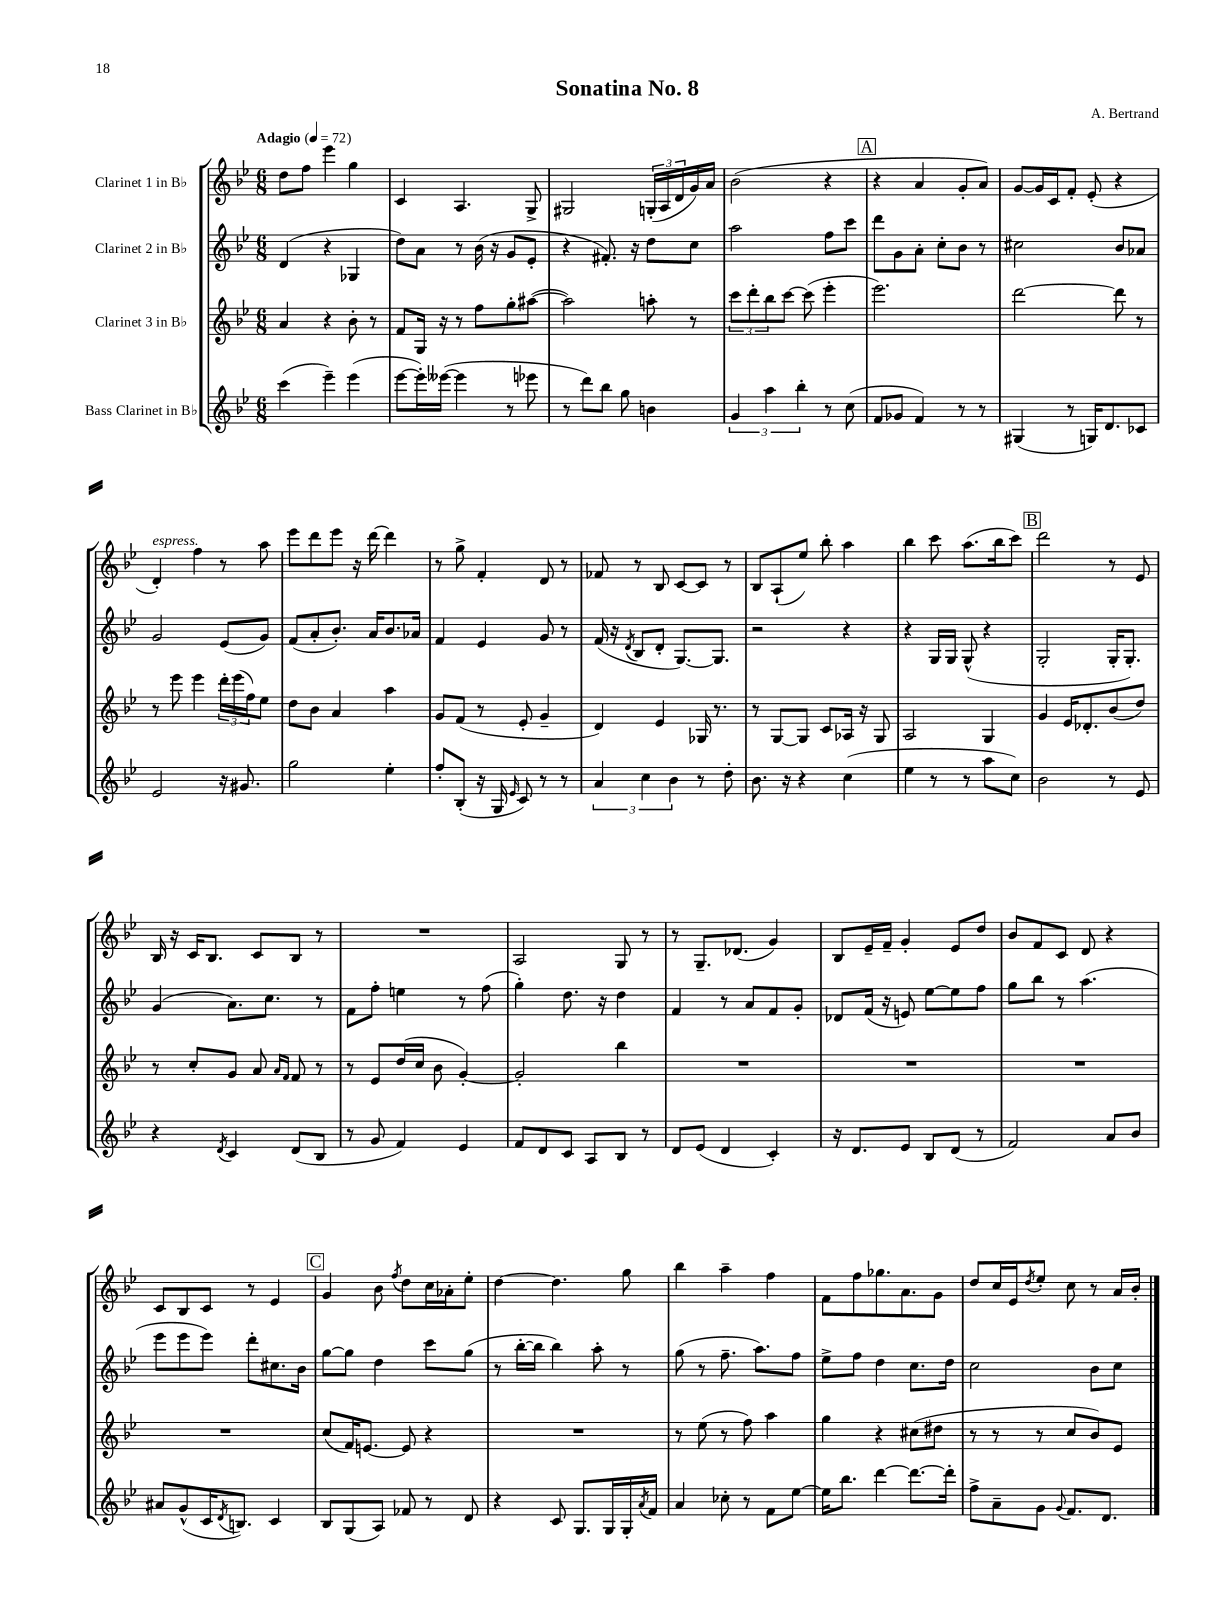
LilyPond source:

\header { title = "Sonatina No. 8" composer = "A. Bertrand" }
<<
\new StaffGroup <<
\new Staff = "s0" \with { instrumentName = "Clarinet 1 in Bb" } {
    \clef treble \key bes \major \numericTimeSignature \time 6/8 \tempo "Adagio" 4 = 72
    d''8 f''8 ees'''4 g''4 |
    c'4 a4. g8-> |
    gis2 \tuplet 3/2 { g16-.( a16 d'16 } g'16) a'16 |
    bes'2( r4 |
    \mark \markup { \box "A" } r4 a'4 g'8-. a'8) |
    g'8~ g'16 c'16 f'8-. ees'8-.( r4 |
    d'4-.^\markup { \italic "espress." }) f''4 r8 a''8 |
    ees'''8 d'''8 ees'''8 r16 d'''16~ d'''4 |
    r8 g''8-> f'4-. d'8 r8 |
    fes'8 r8 bes8 c'8~ c'8 r8 |
    bes8 a8-!( ees''8) bes''8-. a''4 |
    bes''4 c'''8 a''8.( bes''16 c'''8) |
    \mark \markup { \box "B" } d'''2 r8 ees'8 |
    bes16 r16 c'16 bes8. c'8 bes8 r8 |
    R2. |
    a2 g8 r8 |
    r8 g8.-- des'8.( g'4) |
    bes8 ees'16-- f'16-- g'4-. ees'8 d''8 |
    bes'8 f'8 c'8 d'8 r4 |
    c'8 bes8 c'8 r8 ees'4 |
    \mark \markup { \box "C" } g'4 bes'8 \acciaccatura { f''8 } d''8 c''16 aes'16-. ees''8-. |
    d''4~ d''4. g''8 |
    bes''4 a''4-- f''4 |
    f'8 f''8 ges''8. a'8. g'8 |
    d''8 c''16 ees'16 \acciaccatura { d''8 } ees''8-. c''8 r8 a'16 bes'16-. \bar "|." |
}
\new Staff = "s1" \with { instrumentName = "Clarinet 2 in Bb" } {
    \clef treble \key bes \major \numericTimeSignature \time 6/8
    d'4( r4 ges4 |
    d''8) a'8 r8 bes'16( r16 g'8 ees'8-. |
    r4 fis'8.-.) r16 d''8 c''8 |
    a''2 f''8 c'''8 |
    \mark \markup { \box "A" } d'''8 g'8 a'8-. c''8-. bes'8 r8 |
    cis''2 bes'8 aes'8 |
    g'2 ees'8( g'8) |
    f'8( a'8-. bes'8.-.) a'16 bes'8. aes'16 |
    f'4 ees'4 g'8 r8 |
    f'16( r16 \acciaccatura { d'8 } bes8 d'8-. g8.~) g8. |
    r2 r4 |
    r4 g16 g16 g8-^( r4 |
    \mark \markup { \box "B" } g2-. g16-. g8.-.) |
    g'4( a'8.) c''8. r8 |
    f'8 f''8-. e''4 r8 f''8( |
    g''4-.) d''8. r16 d''4 |
    f'4 r8 a'8 f'8 g'8-. |
    des'8 f'16( r16 e'8) ees''8~ ees''8 f''8 |
    g''8 bes''8 r8 a''4.( |
    ees'''8 ees'''8 ees'''8) d'''8-. cis''8. bes'16 |
    \mark \markup { \box "C" } g''8~ g''8 d''4 c'''8 g''8( |
    r8 bes''16~-. bes''16 bes''4) a''8-. r8 |
    g''8( r8 f''8.-- a''8.) f''8 |
    ees''8-> f''8 d''4 c''8. d''16 |
    c''2 bes'8 c''8 \bar "|." |
}
\new Staff = "s2" \with { instrumentName = "Clarinet 3 in Bb" } {
    \clef treble \key bes \major \numericTimeSignature \time 6/8
    a'4 r4 bes'8-. r8 |
    f'8 g16 r16 r8 f''8 g''8-. ais''8~( |
    ais''2) a''8-. r8 |
    \tuplet 3/2 { c'''8 d'''8-. bes''8 } c'''8~ c'''8( ees'''4-. |
    \mark \markup { \box "A" } ees'''2.) |
    d'''2~ d'''8 r8 |
    r8 ees'''8 ees'''4 \tuplet 3/2 { d'''16-. ees'''16( f''16) } ees''8 |
    d''8 bes'8 a'4 a''4 |
    g'8 f'8( r8 ees'8-. g'4-- |
    d'4) ees'4 ges16 r8. |
    r8 g8~ g8 c'8 aes16 r16 g8 |
    a2 g4 |
    \mark \markup { \box "B" } g'4 ees'16 des'8.-. bes'8( d''8) |
    r8 c''8-. g'8 a'8 \grace { a'16 f'16 } f'8 r8 |
    r8 ees'8 d''16( c''16 bes'8 g'4~-.) |
    g'2-. bes''4 |
    R2. |
    R2. |
    R2. |
    R2. |
    \mark \markup { \box "C" } c''8( f'16) e'8.~ e'8 r4 |
    R2. |
    r8 ees''8( r8 f''8) a''4 |
    g''4 r4 cis''8( dis''8 |
    r8 r8 r8 c''8 bes'8) ees'8 \bar "|." |
}
\new Staff = "s3" \with { instrumentName = "Bass Clarinet in Bb" } {
    \clef treble \key bes \major \numericTimeSignature \time 6/8
    c'''4( ees'''4--) ees'''4( |
    ees'''8~ ees'''16-.) eeses'''16~( eeses'''4 r8 ees'''8 |
    r8 d'''8) bes''8 g''8 b'4 |
    \tuplet 3/2 { g'4 a''4 bes''4-. } r8 c''8( |
    \mark \markup { \box "A" } f'8 ges'8 f'4) r8 r8 |
    gis4( r8 g16) d'8. ces'8 |
    ees'2 r16 gis'8. |
    g''2 ees''4-. |
    f''8-. bes8-.( r16 g16 \grace { ees'16 } c'8) r8 r8 |
    \tuplet 3/2 { a'4 c''4 bes'4 } r8 d''8-. |
    bes'8. r16 r4 c''4( |
    ees''4 r8 r8 a''8 c''8) |
    \mark \markup { \box "B" } bes'2 r8 ees'8 |
    r4 \acciaccatura { d'8 } c'4 d'8( bes8 |
    r8 g'8 f'4) ees'4 |
    f'8 d'8 c'8 a8 bes8 r8 |
    d'8 ees'8( d'4 c'4-.) |
    r16 d'8. ees'8 bes8 d'8( r8 |
    f'2) a'8 bes'8 |
    ais'8 g'8-^( c'16 \acciaccatura { d'8 } b8.) c'4 |
    \mark \markup { \box "C" } bes8 g8( a8) fes'8 r8 d'8 |
    r4 c'8 g8. g16 g16-. \acciaccatura { a'8 } f'16 |
    a'4 ces''8-. r8 f'8 ees''8~ |
    ees''16 bes''8. d'''4~ d'''8.~ d'''16-. |
    f''8-> a'8-- g'8 \appoggiatura { g'8 } f'8. d'8. \bar "|." |
}
>>
>>
\layout { \context { \Score \remove "Bar_number_engraver" } }
